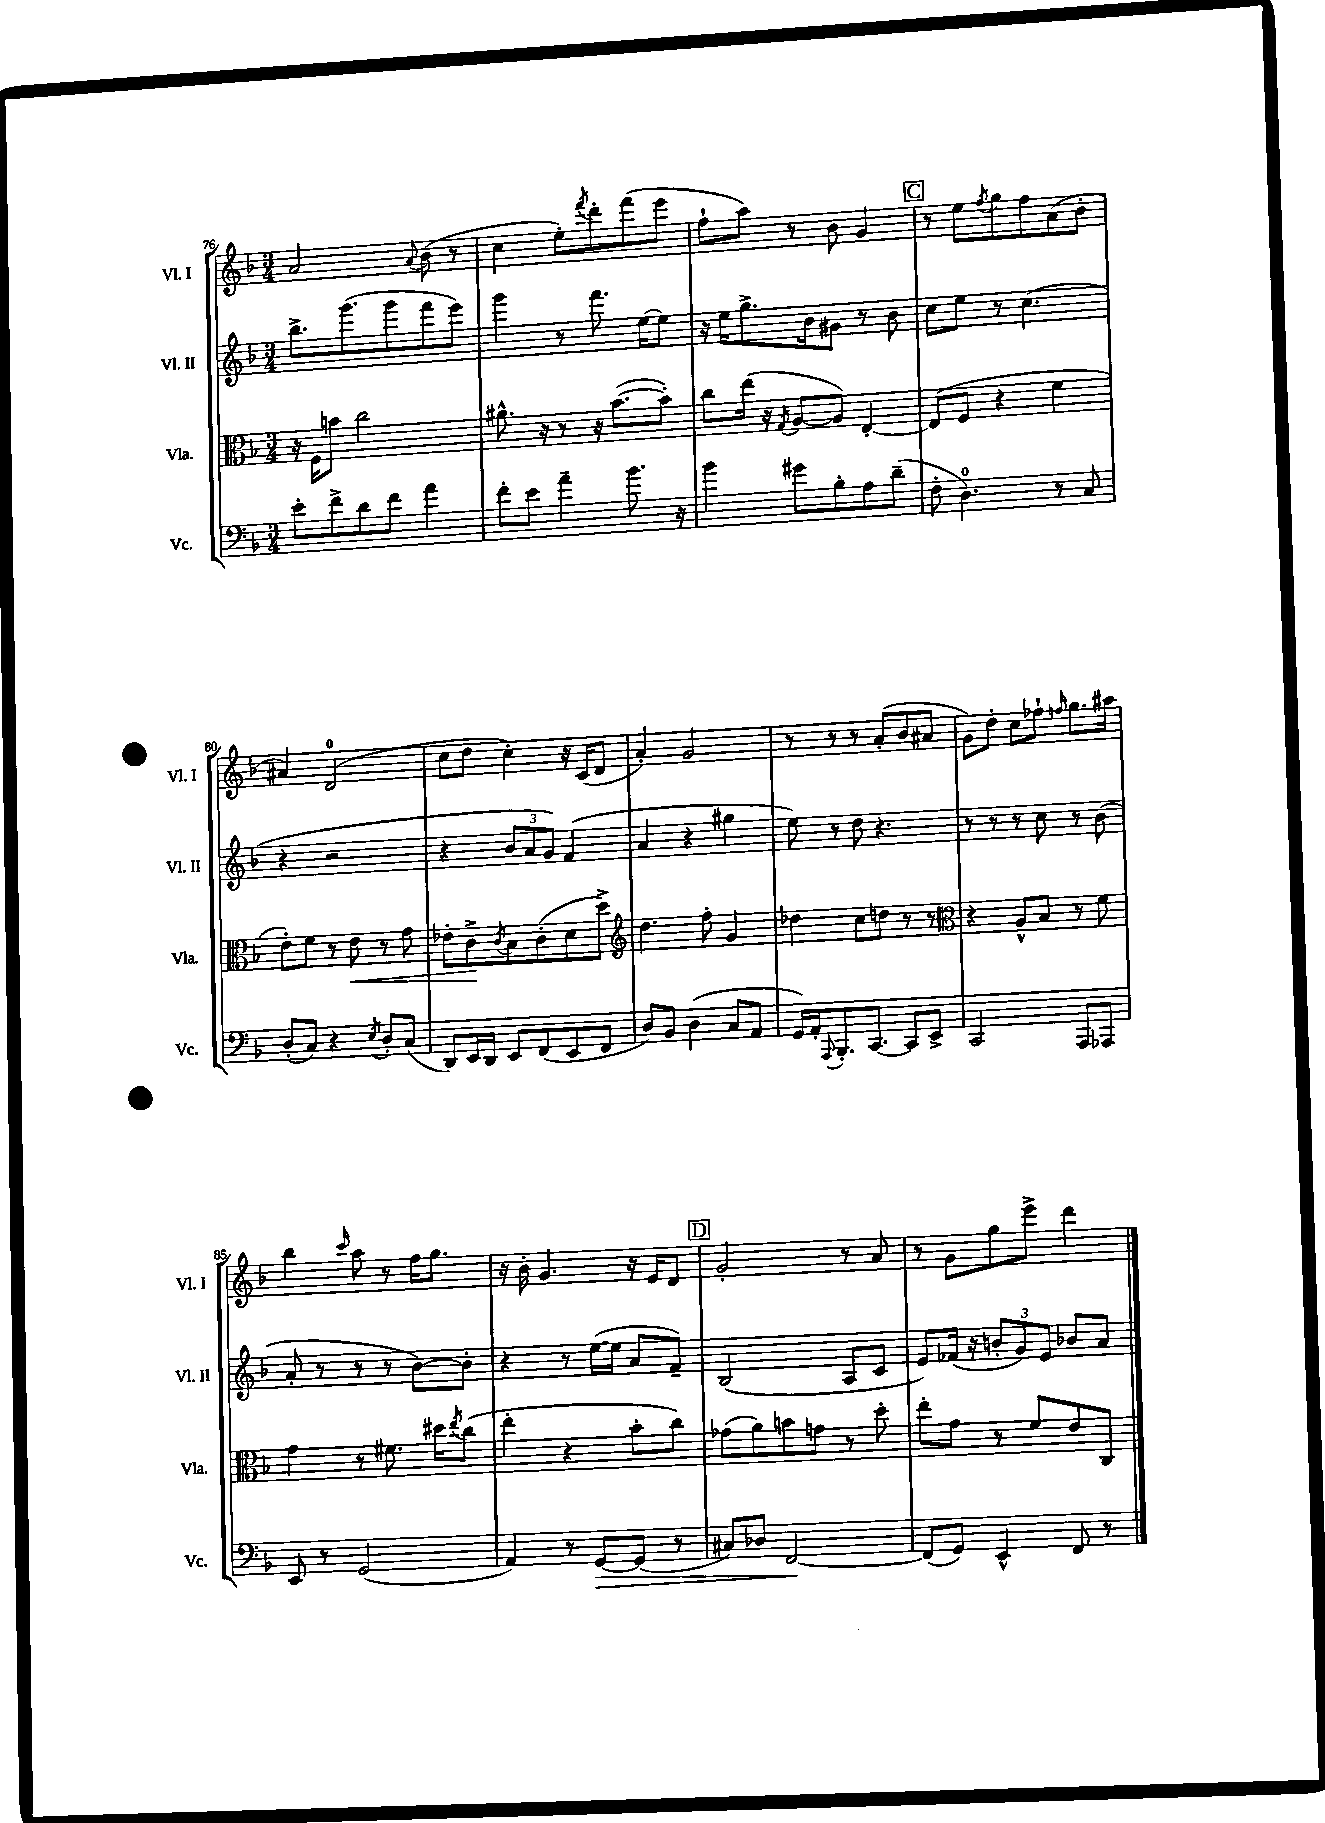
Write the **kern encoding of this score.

**kern	**kern	**kern	**kern
*staff4	*staff3	*staff2	*staff1
*clefF4	*clefC3	*clefG2	*clefG2
*k[b-]	*k[b-]	*k[b-]	*k[b-]
*M3/4	*M3/4	*M3/4	*M3/4
8e'	16r	8.bb-^	2a
.	16F	.	.
8f^	8b	.	.
.	.	(8.ggg	.
8d	2cc	.	.
8f	.	8ggg	.
.	.	.	8qqa
4a	.	8fff	(8b-
.	.	8eee)	8r
=	=	=	=
8f'	8.a#^^	4ggg	4cc
8e	.	.	.
.	16r	.	.
4a~	8r	8r	8ee')
.	.	.	8qfff
.	16r	8.fff	8ddd'
.	([8.b-	.	.
8.b-	.	.	(8fff
.	.	[16ee	.
.	8b-'])	8ee]	8eee
16r	.	.	.
=	=	=	=
4b-	8cc	16r	8ff`
.	.	16ee	.
.	(16ee	8.gg^	8aa)
.	16r	.	.
.	8qG	.	.
8g#	[8A	.	8r
.	.	16b-	.
8B-'	8A])	8g#	8b-
8A	[4E'	8r	4g
(8d~	.	8b-	.
=	=	=	=
8F'	(8E]	8cc	8r
4.D)	8F	8ee	8ee
.	.	.	8qff
.	4r	8r	8gg
.	.	(4.cc	8ff
8r	4f	.	(8a
8C	.	.	8b-'
=	=	=	=
(8D'	8e')	4r	4a#)
8C)	8f	.	.
4r	8r	2r	(2d
.	8e	.	.
8qE	.	.	.
8D'	8r	.	.
(8C	8g	.	.
=	=	=	=
8DD)	8e-'	4r	8cc
16EE	8c^	.	8dd
16DD	.	.	.
.	8qc	.	.
8EE	8B-	12b-	4cc')
.	.	12a	.
(8FF	(8c'	.	.
.	.	12g)	.
8EE	8d	(4f	16r
.	.	.	(16c
8FF	8dd^)	.	8d
=	=	=	=
*	*clefG2	*	*
8D)	4.dd	4a	4a')
8BB-	.	.	.
(4D	.	4r	2g
.	8ff'	.	.
8C	4g	4gg#	.
8AA	.	.	.
=	=	=	=
16GG)	4dd-	8ee)	8r
16AA'	.	.	.
8qqAAA	.	.	.
8.BBB-'	.	8r	8r
.	8cc	8dd	8r
[8.CC	.	.	.
.	8dd	4.r	(8a'
8CC]	8r	.	8b-
8EE^	8r	.	8a#
=	=	=	=
*	*clefC3	*	*
2CC	4r	8r	8g)
.	.	8r	8dd'
.	8A^^	8r	8cc
.	8B-	8cc	8ff-`
.	.	.	16qqff
8AAA	8r	8r	8.gg
8AAA-	8f	(8b-	.
.	.	.	16aa#
=	=	=	=
8EE	4g	8a'	4bb-
8r	.	8r	.
.	.	.	16qqccc
(2GG	8r	8r	8aa
.	8.f#	8r	8r
.	.	[8b-)	16ff
.	16dd#	.	8.gg
.	8qee	.	.
.	(8cc	8b-']	.
=	=	=	=
4AA)	4ee'	4r	16r
.	.	.	16b-'
.	.	.	4.g
8r	4r	8r	.
[8GG	.	([16ee	.
.	.	16ee]	.
(8GG]	8b-'	8a	16r
.	.	.	16e
8r	8cc)	8f~)	8d
=	=	=	=
8C#)	(8g-	(2B-	2g'
8D-	8a)	.	.
[2FF	8b	.	.
.	8g	.	.
.	8r	8A	8r
.	8dd'	8c	8a
=	=	=	=
(8FF]	8ee'	8e)	8r
8GG)	8g	(16f-	8g
.	.	16r	.
4EE^^	8r	12b'	8gg
.	.	12g)	.
.	8f	.	8eee^
.	.	12e	.
8FF	8e	8b-	4ddd
8r	8C	8a	.
==	==	==	==
*-	*-	*-	*-
